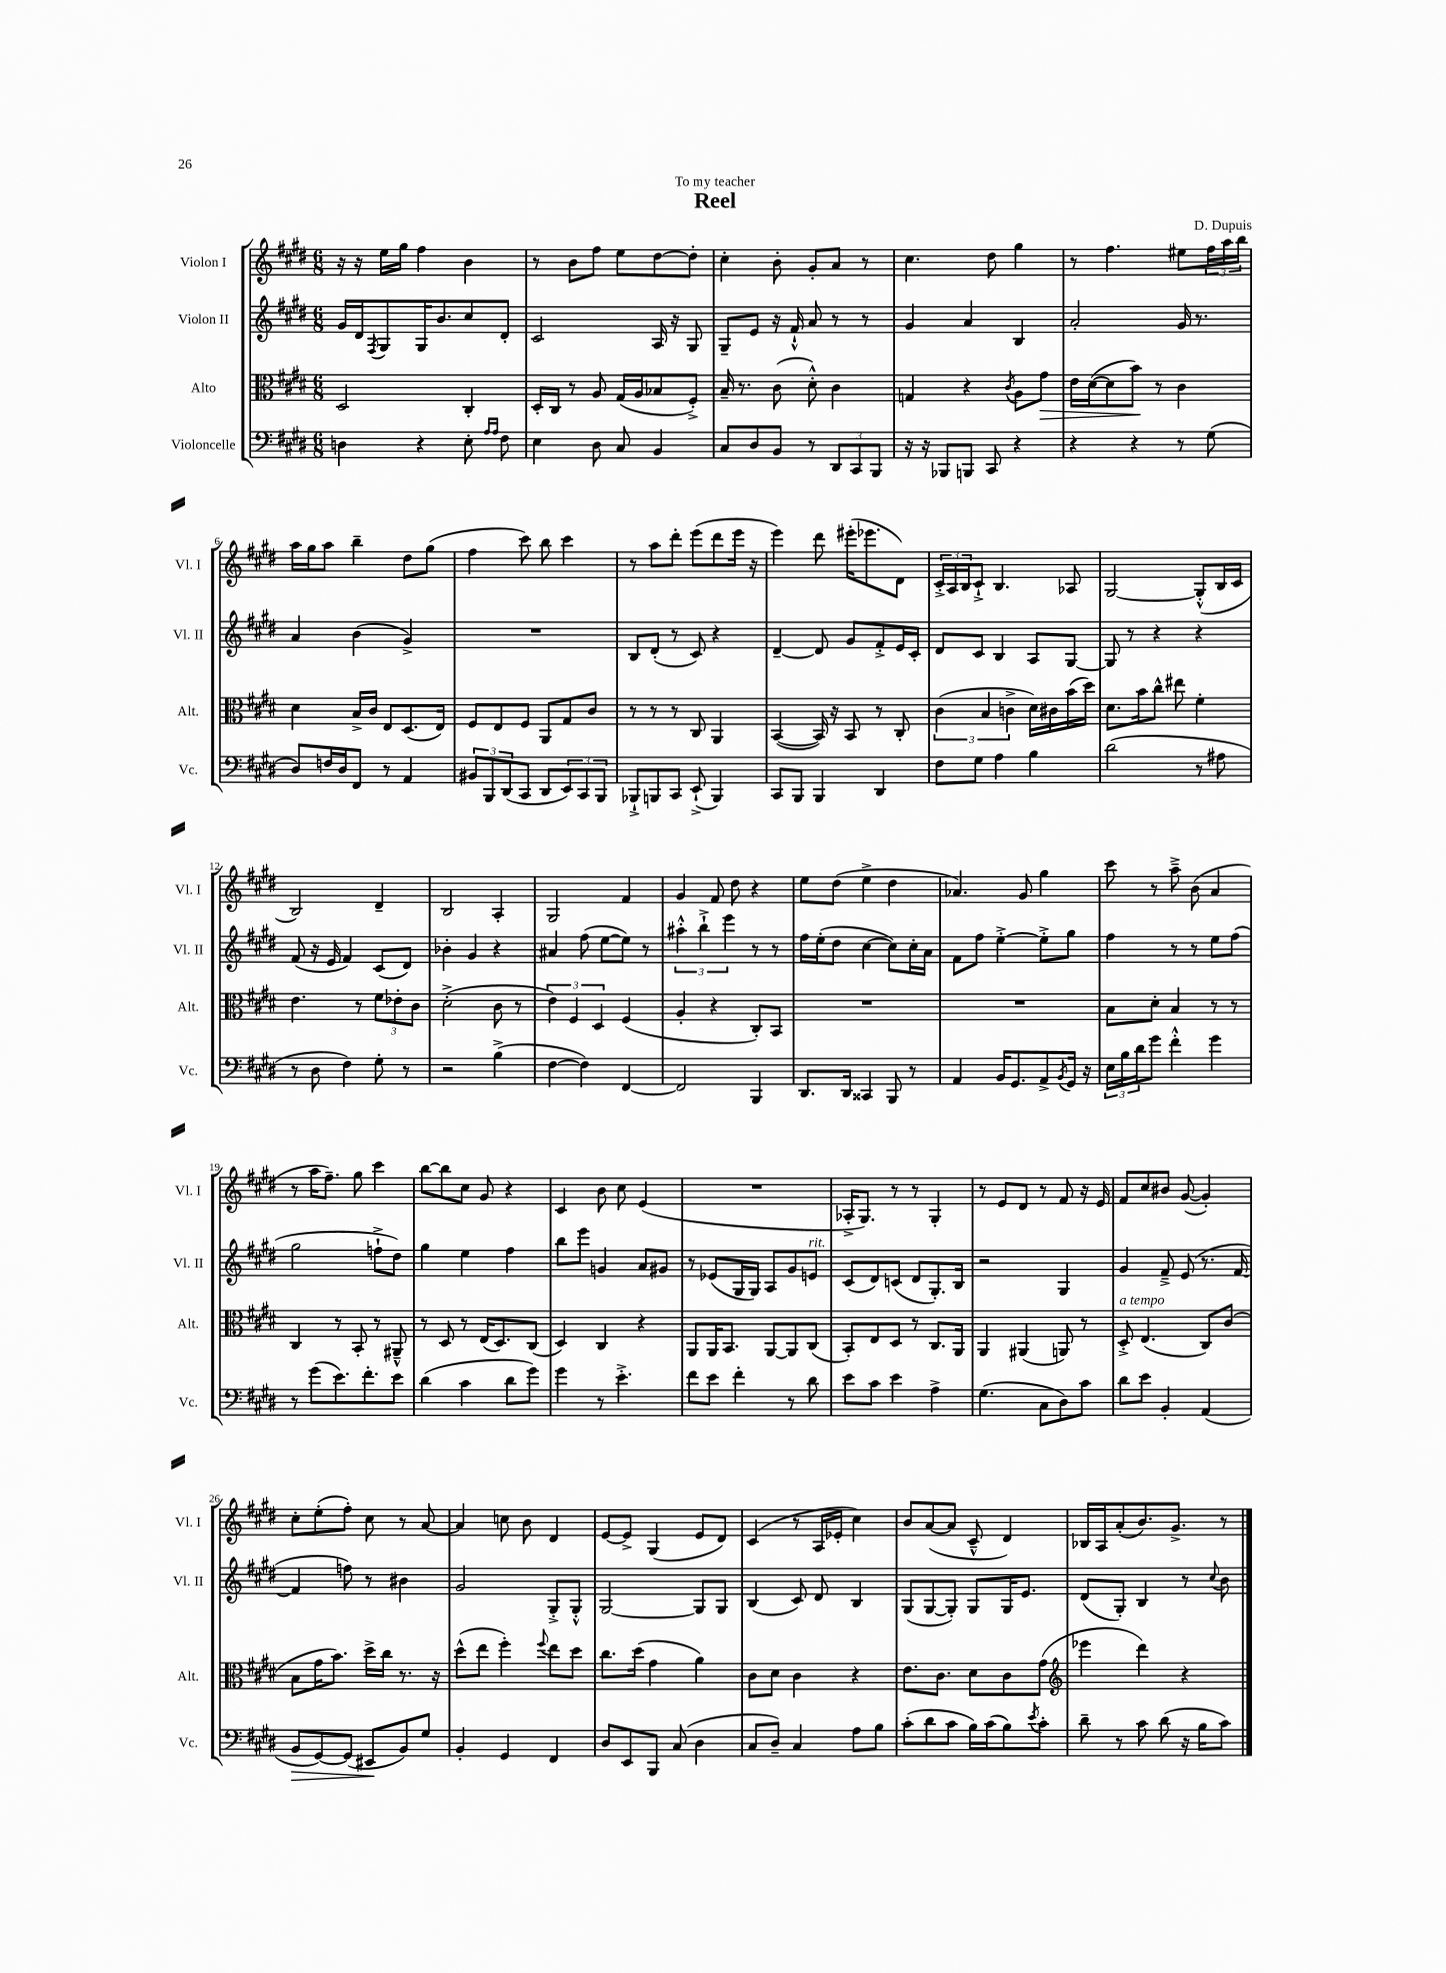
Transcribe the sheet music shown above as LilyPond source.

\header { title = "Reel" composer = "D. Dupuis" dedication = "To my teacher" }
<<
\new StaffGroup <<
\new Staff = "s0" \with { instrumentName = "Violon I" shortInstrumentName = "Vl. I" } {
    \clef treble \key e \major \numericTimeSignature \time 6/8
    r16 r16 e''16 gis''16 fis''4 b'4 |
    r8 b'8 fis''8 e''8 dis''8~ dis''8-. |
    cis''4-. b'8-. gis'8-. a'8 r8 |
    cis''4. dis''8 gis''4 |
    r8 fis''4. eis''8 \tuplet 3/2 { fis''16 a''16 b''16 } |
    a''16 gis''16 a''8 b''4-- dis''8 gis''8( |
    fis''4 cis'''8) b''8 cis'''4 |
    r8 a''8 dis'''8-. e'''8( dis'''8 e'''16 r16 |
    e'''4) dis'''8 eis'''16-.( ees'''8. dis'8) |
    \tuplet 3/2 { cis'16-.-> a16 b16 } cis'8-!-> b4. aes8 |
    gis2~ gis8-.-^( b16 cis'16 |
    b2) dis'4-- |
    b2 a4-. |
    gis2 fis'4 |
    gis'4 fis'8 dis''8 r4 |
    e''8 dis''8( e''4-> dis''4 |
    aes'4.) gis'8 gis''4 |
    cis'''8 r8 a''8---> b'8( a'4 |
    r8 a''16 fis''8.--) gis''8 cis'''4 |
    b''8~ b''8 cis''8 gis'8 r4 |
    cis'4 b'8 cis''8 e'4( |
    R2. |
    aes16-.-> gis8.) r8 r8 gis4-. |
    r8 e'8 dis'8 r8 fis'8 r16 e'16 |
    fis'8 cis''8 bis'8 gis'8~( gis'4-.) |
    cis''8-. e''8-.( fis''8-.) cis''8 r8 a'8~ |
    a'4 c''8 b'8 dis'4 |
    e'8~ e'8-> gis4( e'8 dis'8) |
    cis'4( r8 a16 ees'16-. cis''4) |
    b'8 a'8~( a'8 cis'8---^ dis'4) |
    bes16 a16 a'8-.( b'8.) gis'8.-> r8 \bar "|." |
}
\new Staff = "s1" \with { instrumentName = "Violon II" shortInstrumentName = "Vl. II" } {
    \clef treble \key e \major \numericTimeSignature \time 6/8
    gis'16 dis'16 \acciaccatura { fis8 } gis8 gis16 b'8. cis''8 dis'8-. |
    cis'2 a16 r16 gis8 |
    gis8-- e'8 r16 fis'16-!-^ a'8 r8 r8 |
    gis'4 a'4 b4 |
    a'2-. gis'16 r8. |
    a'4 b'4( gis'4->) |
    R2. |
    b8 dis'8-.( r8 cis'8) r4 |
    dis'4~-- dis'8 gis'8 fis'8-.-> e'16 cis'16-. |
    dis'8 cis'8 b4 a8 gis8~ |
    gis8 r8 r4 r4 |
    fis'8( r16 e'16 fis'4) cis'8( dis'8) |
    bes'4-. gis'4 r4 |
    ais'4 fis''8( e''8~ e''8) r8 |
    \tuplet 3/2 { ais''4-.-^ b''4-!-> e'''4 } r8 r8 |
    fis''16 e''16-.( dis''8 cis''4~ cis''8) cis''16-. a'16 |
    fis'8 fis''8 e''4~-.-> e''8-.-> gis''8 |
    fis''4 r8 r8 e''8 fis''8( |
    gis''2 f''8-!-> dis''8) |
    gis''4 e''4 fis''4 |
    b''8 e'''8 g'4 a'8 gis'8 |
    r8 ees'8( gis16 gis16) a8 gis'8 e'8^\markup { \italic "rit." } |
    cis'8( dis'8) c'8( dis'8 gis8.-.) b16 |
    r2 gis4 |
    gis'4 fis'8---> e'8( r8. fis'16~ |
    fis'4 f''8) r8 bis'4 |
    gis'2 gis8-.-> gis8-.-^ |
    gis2~ gis8 gis8 |
    b4( cis'8) dis'8 b4 |
    gis8( gis8~ gis8-.) gis8 gis16 e'8. |
    dis'8( gis8-.) b4 r8 \appoggiatura { cis''8 } b'8 \bar "|." |
}
\new Staff = "s2" \with { instrumentName = "Alto" shortInstrumentName = "Alt." } {
    \clef alto \key e \major \numericTimeSignature \time 6/8
    dis2 cis4-. |
    dis16-. cis16 r8 a8 gis16( a16 bes8 fis8-.->) |
    b16-- r8. cis'8( dis'8-.-^) cis'4 |
    g4 r4 \acciaccatura { cis'8 } a8 gis'8\> |
    e'16 dis'16~( dis'8 b'8\!) r8 cis'4 |
    dis'4 b16-> cis'16 e8 dis8.( e16) |
    fis8 e8 fis8 a,8 gis8 cis'8 |
    r8 r8 r8 cis8 a,4 |
    b,4~( b,16) r16 b,8 r8 cis8-. |
    \tuplet 3/2 { cis'4( b4 c'4-> } dis'16) cis'16 b'16( dis''16) |
    dis'8. b'16 cis''8-^ eis''8 fis'4-. |
    e'4. r8 \tuplet 3/2 { fis'8 ees'8-. cis'8 } |
    dis'2-.->( cis'8 r8 |
    \tuplet 3/2 { e'4) fis4 dis4 } fis4( |
    a4-. r4 cis8-.) b,8 |
    R2. |
    R2. |
    b8 dis'8-. b4 r8 r8 |
    cis4 r8 b,8-. r8 ais,8---^ |
    r8 dis8 r8 e16( dis8.) cis8( |
    dis4) cis4 r4 |
    a,8 a,16 b,8. a,8~ a,8 cis8( |
    b,8-.) e8 dis8 r8 cis8. a,16 |
    a,4 ais,4( a,8) r8 |
    dis8-.->^\markup { \italic "a tempo" } e4.( cis8) cis'8( |
    b8 gis'16 b'8.) dis''16-> cis''16 r8. r16 |
    dis''8-^( e''8 fis''4-.) \appoggiatura { fis''8 } e''8 dis''8 |
    cis''8. dis''16( gis'4 a'4) |
    cis'8 dis'8 cis'4 r4 |
    e'8. cis'8. dis'8 cis'8 gis'8( |
    \clef treble ees'''4 dis'''4) r4 \bar "|." |
}
\new Staff = "s3" \with { instrumentName = "Violoncelle" shortInstrumentName = "Vc." } {
    \clef bass \key e \major \numericTimeSignature \time 6/8
    d4 r4 e8-. \grace { a16 a16 } fis8 |
    e4 dis8 cis8 b,4 |
    cis8 dis8 b,8 r8 \tuplet 3/2 { dis,8 cis,8 b,,8 } |
    r16 r16 bes,,8 b,,8 cis,8 r4 |
    r4 r4 r8 gis8( |
    dis8) f16 dis16 fis,8 r8 a,4 |
    \tuplet 3/2 { bis,8 b,,8 dis,8( } cis,8 dis,8 \tuplet 3/2 { e,8) cis,8 b,,8 } |
    bes,,8-!-> b,,8 cis,8 e,8-!->( b,,4) |
    cis,8 b,,8 b,,4 dis,4 |
    fis8 gis8 a4 b4 |
    dis'2( r8 ais8 |
    r8 dis8 fis4) gis8-. r8 |
    r2 b4->( |
    fis4~ fis4) fis,4~ |
    fis,2 b,,4 |
    dis,8. dis,16 cisis,4 b,,8 r8 |
    a,4 b,16 gis,8. a,8-> \acciaccatura { b,8 } gis,16 r16 |
    \tuplet 3/2 { e16 b16 dis'16 } gis'8 fis'4-.-^ gis'4 |
    r8 gis'8( e'8.) fis'8.-. e'8 |
    dis'4( cis'4 dis'8 gis'8) |
    gis'4 r8 e'4.-.-> |
    fis'8 e'8 fis'4-. r8 dis'8 |
    e'8 cis'8 e'4 a4-> |
    gis4.( cis8 dis8) cis'8 |
    dis'8 e'8 b,4-. a,4( |
    b,8\> gis,8~) gis,8( eis,8\! b,8) gis8 |
    b,4-. gis,4 fis,4 |
    dis8 e,8 b,,8 cis8( dis4 |
    cis8 dis8--) cis4 a8 b8 |
    cis'8-.( dis'8 cis'8 b16) cis'16( b8) \acciaccatura { e'8 } cis'8-. |
    dis'8-- r8 cis'8 dis'8( r16 b16 cis'8) \bar "|." |
}
>>
>>
